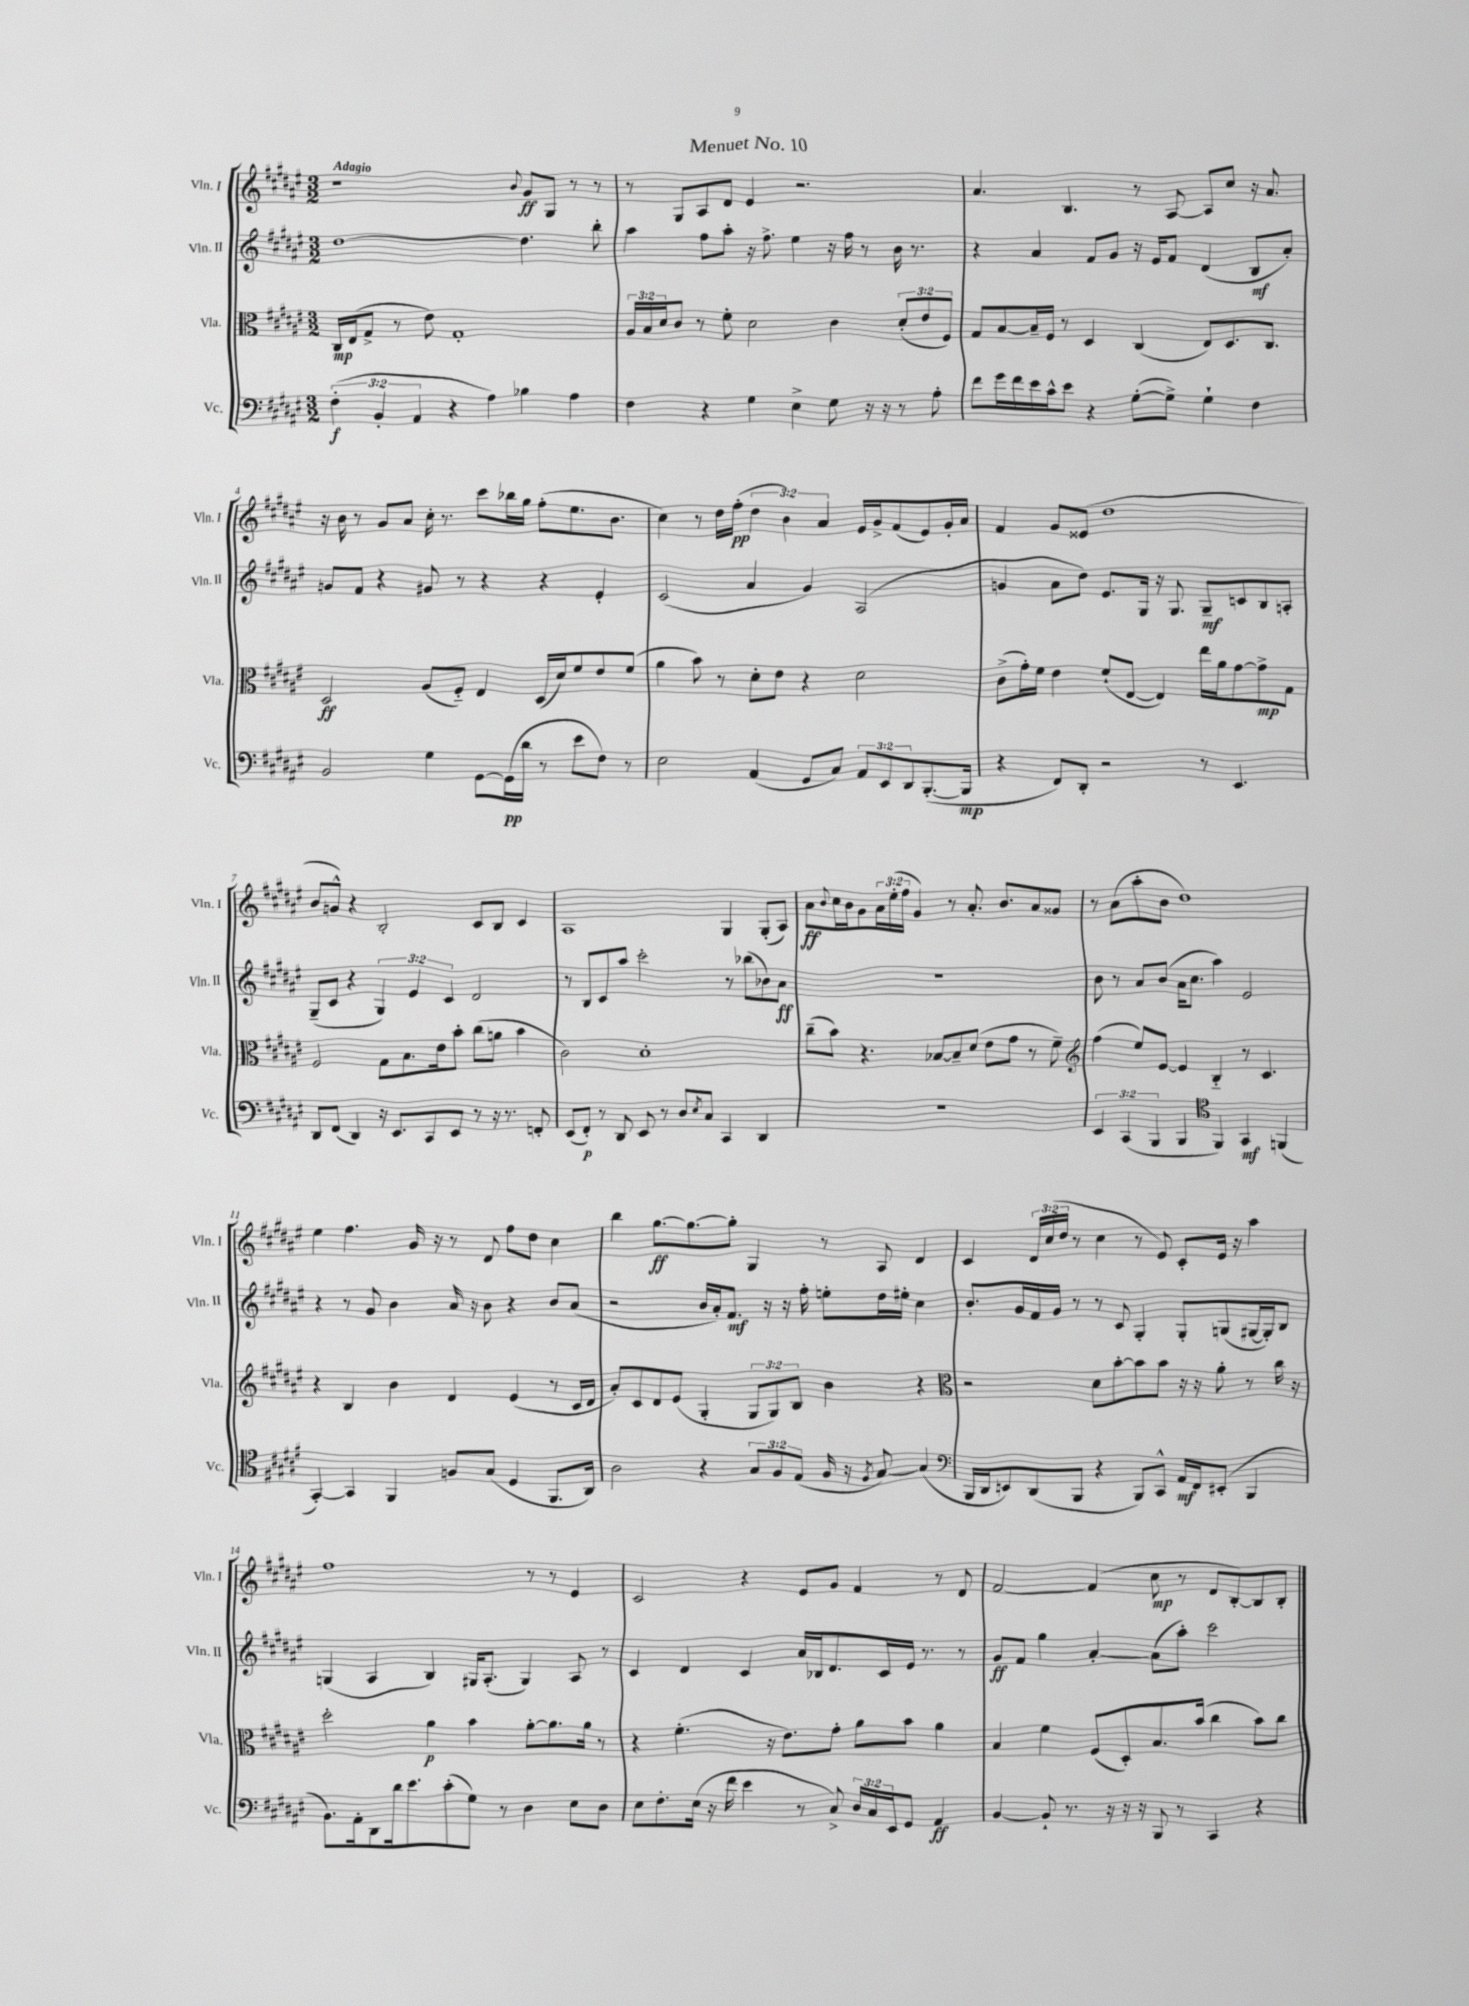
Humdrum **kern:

**kern	**dynam	**kern	**dynam	**kern	**dynam	**kern	**dynam
*part4	*part4	*part3	*part3	*part2	*part2	*part1	*part1
*staff4	*staff4	*staff3	*staff3	*staff2	*staff2	*staff1	*staff1
*I"Vc.	*	*I"Vla.	*	*I"Vln. II	*	*I"Vln. I	*
*I'Vc.	*	*I'Vla.	*	*I'Vln. II	*	*I'Vln. I	*
*clefF4	*	*clefC3	*	*clefG2	*	*clefG2	*
*k[f#c#g#d#a#e#]	*	*k[f#c#g#d#a#e#]	*	*k[f#c#g#d#a#e#]	*	*k[f#c#g#d#a#e#]	*
*M3/2	*	*M3/2	*	*M3/2	*	*M3/2	*
=1	=1	=1	=1	=1	=1	=1	=1
!	!	!	!	!	!	!LO:TX:a:B:t=Adagio	!
(6F#'\	f	16C#/LL	mp	[1dd#	.	1r	.
.	.	(16E#/J	.	.	.	.	.
.	.	8G#^/J	.	.	.	.	.
6BB'/	.	.	.	.	.	.	.
.	.	8r	.	.	.	.	.
6AA#/	.	.	.	.	.	.	.
.	.	8e#\)	.	.	.	.	.
4r	.	1G#'	.	.	.	.	.
4A#\)	.	.	.	.	.	.	.
.	.	.	.	.	.	8qqb/	.
4B-X\	.	.	.	4.dd#\]	.	8g#/L	ff
.	.	.	.	.	.	8G#/J	.
4A#\	.	.	.	.	.	8r	.
.	.	.	.	8bb'\	.	8r	.
=2	=2	=2	=2	=2	=2	=2	=2
4F#\	.	24A#/LL	.	4aa#\	.	8r	.
.	.	24B/	.	.	.	.	.
.	.	24d#/J	.	.	.	.	.
.	.	8c#/J	.	.	.	8G#/L	.
4r	.	8r	.	8ff#\L	.	8A#/	.
.	.	8f#'\	.	8aa#'\J	.	8d#/J	.
4G#\	.	2d#\	.	16r	.	4e#/	.
.	.	.	.	8.ff#^\	.	.	.
4E#^\	.	.	.	4ee#\	.	2.r	.
8G#\	.	4c#\	.	16r	.	.	.
.	.	.	.	16ff#\	.	.	.
16r	.	.	.	8r	.	.	.
16r	.	.	.	.	.	.	.
8r	.	(12d#'/L	.	16b\	.	.	.
.	.	.	.	8.r	.	.	.
.	.	12e#/	.	.	.	.	.
8A#'\	.	.	.	.	.	.	.
.	.	12F#/J)	.	.	.	.	.
=3	=3	=3	=3	=3	=3	=3	=3
8f#\L	.	8G#/L	.	4r	.	4.a#/	.
16g#\L	.	[8B/	.	.	.	.	.
16f#\	.	.	.	.	.	.	.
16e#\	.	16B~/L]	.	4a#/	.	.	.
16c#^^\J	.	16F#/JJ	.	.	.	.	.
8e#\J	.	8r	.	.	.	4.B/	.
4r	.	4D#/	.	8f#/L	.	.	.
.	.	.	.	8g#/J	.	.	.
([8G#'\L	.	(4C#/	.	16r	.	8r	.
.	.	.	.	16e#/KL	.	.	.
8G#^\J])	.	.	.	8f#/J	.	[8A#/	.
4G#`\	.	8E#/L)	.	(4d#/	.	8A#/L]	.
.	.	8.D#/	.	.	.	8cc#/J	.
4F#\	.	.	.	8B/L	mf	16r	.
.	.	8.C#/J	.	.	.	8.a#/	.
.	.	.	.	8a#'/J)	.	.	.
!!LO:LB:g=z
=4	=4	=4	=4	=4	=4	=4	=4
2BB/	.	2D#/	ff	8gn/L	.	16r	.
.	.	.	.	.	.	16b\	.
.	.	.	.	8f#/J	.	8r	.
.	.	.	.	4r	.	8g#/L	.
.	.	.	.	.	.	8a#/J	.
4G#\	.	(8A#/L	.	8g#X/	.	16cc#'\	.
.	.	.	.	.	.	8.r	.
.	.	8F#/J)	.	8r	.	.	.
[8GG#\L	.	4E#/	.	4r	.	8ccc#\L	.
(16GG#\L]	pp	.	.	.	.	16bb-X\L	.
16d#\JJ	.	.	.	.	.	16gg#\JJ	.
8r	.	(16D#/LL	.	4r	.	(8ff#'\L	.
.	.	16d#/J)	.	.	.	.	.
8e#\L	.	8f#/	.	.	.	8.ee#\	.
8F#\J)	.	8e#/	.	4e#'/	.	.	.
.	.	.	.	.	.	8.b\J	.
8r	.	(8f#/J	.	.	.	.	.
=5	=5	=5	=5	=5	=5	=5	=5
2E#\	.	4a#\	.	(2c#/	.	4cc#\)	.
.	.	8b\)	.	.	.	8r	.
.	.	8r	.	.	.	16dd#\LL	.
.	.	.	.	.	.	(16ff#'\JJ	pp
(4AA#/	.	8d#'\L	.	4a#/	.	6dd#\	.
.	.	8e#\J	.	.	.	.	.
.	.	.	.	.	.	6b\)	.
8GG#/L	.	4r	.	4g#/)	.	.	.
.	.	.	.	.	.	6a#/	.
8C#/J)	.	.	.	.	.	.	.
12AA#/L	.	2d#\	.	(2A#/	.	16e#/LL	.
.	.	.	.	.	.	16g#^/J	.
12EE#/	.	.	.	.	.	.	.
.	.	.	.	.	.	(8f#/	.
12DD#/	.	.	.	.	.	.	.
([8.BBB'/	.	.	.	.	.	8e#/)	.
.	.	.	.	.	.	16g#'/L	.
16BBB/Jk]	mp	.	.	.	.	16a#/JJ	.
=6	=6	=6	=6	=6	=6	=6	=6
4r	.	(8c#^\L	.	4gn/	.	4f#/	.
.	.	16g#'\L)	.	.	.	.	.
.	.	16f#\JJ	.	.	.	.	.
8FF#/L)	.	4e#\	.	8a#\L	.	8g#/L	.
8DD#'/J	.	.	.	8dd#\J)	.	(8e##X/J	.
2r	.	(8f#`/L	.	8.e#/L	.	1dd#	.
.	.	[8E#/J	.	.	.	.	.
.	.	.	.	16G#/Jk	.	.	.
.	.	4E#/])	.	16r	.	.	.
.	.	.	.	8.G#/	.	.	.
8r	.	16ee#\LL	.	8G#~/L	mf	.	.
.	.	16a#\J	.	.	.	.	.
4.EE#/	.	[8g#\	.	8cn/	.	.	.
.	.	8g#^\]	mp	8B/	.	.	.
.	.	8G#\J	.	8An'/J	.	.	.
!!LO:LB:g=z
=7	=7	=7	=7	=7	=7	=7	=7
8DD#/L	.	2F#/	.	(8G#~/L	.	8b/L	.
(8FF#/J	.	.	.	8c#/J	.	8gn^^/J)	.
4DD#/)	.	.	.	4r	.	4r	.
16r	.	8G#\L	.	6G#/)	.	2B'/	.
8.EE#/L	.	.	.	.	.	.	.
.	.	8.B\	.	.	.	.	.
.	.	.	.	6e#/	.	.	.
8CC#/	.	.	.	.	.	.	.
.	.	16e#\k	.	.	.	.	.
.	.	.	.	6c#/	.	.	.
8EE#/J	.	8b'\J	.	.	.	.	.
8r	.	(8cc#\L	.	2d#/	.	8c#/L	.
16r	.	8an\J	.	.	.	8B/J	.
8.r	.	.	.	.	.	.	.
.	.	4b\	.	.	.	4c#/	.
8FFn'/	.	.	.	.	.	.	.
=8	=8	=8	=8	=8	=8	=8	=8
(8EE#/L	.	2c#\)	.	8r	.	1A#	.
8FF#'/J)	p	.	.	8B/L	.	.	.
8r	.	.	.	8c#/	.	.	.
8DD#/	.	.	.	8aa#/J	.	.	.
8EE#/	.	1d#'	.	2ccc#'\	.	.	.
8r	.	.	.	.	.	.	.
8D#/L	.	.	.	.	.	.	.
8qE#/	.	.	.	.	.	.	.
8C#/J	.	.	.	.	.	.	.
4CC#/	.	.	.	8r	.	4G#/	.
.	.	.	.	(8bb-X\L	.	.	.
4DD#/	.	.	.	8b-X\)	.	(8G#'/L	.
.	.	.	.	8a#\J	ff	8A#/J)	.
=9	=9	=9	=9	=9	=9	=9	=9
1.r	.	(8cc#~\L	.	1.r	.	8a#\L	ff
.	.	.	.	.	.	8qqb/	.
.	.	8b\J)	.	.	.	16cc#\L	.
.	.	.	.	.	.	16b\J	.
.	.	4.r	.	.	.	8g#\	.
.	.	.	.	.	.	24a#\L	.
.	.	.	.	.	.	(24ee#'\	.
.	.	.	.	.	.	24ff#\JJ	.
.	.	.	.	.	.	4g#/)	.
.	.	[8B-X/L	.	.	.	.	.
.	.	8B-~/]	.	.	.	8r	.
.	.	(8d#/J	.	.	.	8.a#'/	.
.	.	8e#\L	.	.	.	.	.
.	.	.	.	.	.	8.b/L	.
.	.	8g#\J	.	.	.	.	.
.	.	8r	.	.	.	8a#/	.
.	.	8f#~\)	.	.	.	8g##X/J	.
=10	=10	=10	=10	=10	=10	=10	=10
*	*	*clefG2	*	*	*	*	*
6EE#/	.	(4ff#\	.	8b\	.	8r	.
.	.	.	.	8r	.	(8a#\L	.
(6CC#/	.	.	.	.	.	.	.
.	.	8ee#/L)	.	8a#/L	.	8aa#'\	.
6BBB/	.	.	.	.	.	.	.
.	.	[8e#/J	.	(8b/J	.	8b\J	.
4BBB/	.	4e#/]	.	16a#\KL	.	1dd#)	.
.	.	.	.	8.cc#\J	.	.	.
*clefC4	*	*	*	*	*	*	*
4FF#/)	.	4B/	.	4aa#\)	.	.	.
4GG#/	mf	8r	.	2e#/	.	.	.
.	.	4.c#/	.	.	.	.	.
(4FFn/	.	.	.	.	.	.	.
!!LO:LB:g=z
=11	=11	=11	=11	=11	=11	=11	=11
[4GG#'/)	.	4r	.	4r	.	4ee#\	.
4GG#/]	.	4B/	.	8r	.	4.ff#\	.
.	.	.	.	8g#/	.	.	.
4FF#/	.	4b\	.	4b\	.	.	.
.	.	.	.	.	.	16g#/	.
.	.	.	.	.	.	16r	.
8Fn/L	.	4d#/	.	16a#/	.	8r	.
.	.	.	.	16r	.	.	.
(8G#/J	.	.	.	8b\	.	8d#/	.
4D#/	.	(4e#/	.	4r	.	8ff#\L	.
.	.	.	.	.	.	8dd#\J	.
8.FF#/L	.	8r	.	8b/L	.	4cc#\	.
.	.	16c#/LL	.	(8a#/J	.	.	.
16AA#/Jk)	.	16d#/JJ	.	.	.	.	.
=12	=12	=12	=12	=12	=12	=12	=12
2A#\	.	8a#'/L)	.	2r	.	4bb\	.
.	.	8c#/	.	.	.	.	.
.	.	8d#/	.	.	.	[8.gg#\L	ff
.	.	(8e#/J	.	.	.	.	.
.	.	.	.	.	.	8.gg#\_	.
4r	.	4G#'/	.	16b/LL	.	.	.
.	.	.	.	16a#'/J)	.	.	.
.	.	.	.	8.f#/J	mf	8gg#'\J]	.
12G#/L	.	12G#/L	.	.	.	4G#/	.
.	.	.	.	16r	.	.	.
12F#/	.	12G#/)	.	.	.	.	.
.	.	.	.	16r	.	.	.
(12E#/J	.	12B/J	.	.	.	.	.
.	.	.	.	16ff#'\	.	.	.
16F#/	.	4b\	.	8een'\L	.	8r	.
16r	.	.	.	.	.	.	.
8qF#/	.	.	.	.	.	.	.
[8G#/)	.	.	.	16dd#\L	.	8A#/	.
.	.	.	.	16ee#X'\JJ	.	.	.
(4G#/]	.	4r	.	4cc#\	.	4d#/	.
=13	=13	=13	=13	=13	=13	=13	=13
*clefF4	*	*clefC3	*	*	*	*	*
16BBB/LL	.	2r	.	8.b'/L	.	4c#/	.
16DD#/J	.	.	.	.	.	.	.
8EEn/)	.	.	.	.	.	.	.
.	.	.	.	16g#/L	.	.	.
(8DD#/	.	.	.	16f#/	.	24d#/LL	.
.	.	.	.	.	.	(24cc#/	.
.	.	.	.	16g#/JJ	.	.	.
.	.	.	.	.	.	24dd#/JJ	.
8BBB/J	.	.	.	8r	.	8r	.
4r	.	8d#\L	.	8r	.	4cc#\	.
.	.	[8b'\	.	8c#/	.	.	.
8BBB/L)	.	8b\]	.	4G#'/	.	8r	.
8CC#^^/J	.	8b\J	.	.	.	8e#/)	.
16AA#/LL	mf	16r	.	8G#'/L	.	8c#'/L	.
16FF#/J	.	16r	.	.	.	.	.
(8EE#X'/J	.	8a#'\	.	(8Gn/	.	16e#/Jk	.
.	.	.	.	.	.	16r	.
4BBB/	.	8r	.	[16G#X/L	.	4aa#\	.
.	.	.	.	16G#'/J])	.	.	.
.	.	16cc#\	.	8B/J	.	.	.
.	.	16r	.	.	.	.	.
!!LO:LB:g=z
=14	=14	=14	=14	=14	=14	=14	=14
8.BB\L)	.	2dd#'\	.	(4Gn/	.	1ff#	.
16AA#'\k	.	.	.	.	.	.	.
8DD#\	.	.	.	4A#/	.	.	.
16d#\k	.	.	.	.	.	.	.
8.e#\	.	.	.	.	.	.	.
.	.	4a#\	p	4B/)	.	.	.
(8c#'\	.	.	.	.	.	.	.
8G#\J)	.	4b\	.	16G#X/KL	.	.	.
.	.	.	.	(8.A#'/J	.	.	.
8r	.	.	.	.	.	.	.
4D#\	.	[8a#'\L	.	4G#/)	.	8r	.
.	.	8.a#\]	.	.	.	8r	.
8E#\L	.	.	.	8A#/	.	4e#/	.
.	.	16a#\Jk	.	.	.	.	.
8D#\J	.	8r	.	8r	.	.	.
=15	=15	=15	=15	=15	=15	=15	=15
8E#\L	.	4r	.	4c#/	.	2c#/	.
8.F#'\	.	.	.	.	.	.	.
.	.	(4.f#'\	.	4d#/	.	.	.
(16E#\Jk	.	.	.	.	.	.	.
16r	.	.	.	.	.	.	.
16f#\	.	.	.	.	.	.	.
4e#\	.	.	.	4c#/	.	4r	.
.	.	16r	.	.	.	.	.
.	.	8.e#\L)	.	.	.	.	.
8r	.	.	.	16a#/LL	.	8e#/L	.
.	.	.	.	16B-X/J	.	.	.
8C#^/)	.	8g#'\J	.	8.d#/	.	8g#/J	.
24D#/LL	.	8a#\L	.	.	.	4f#/	.
24C#/	.	.	.	.	.	.	.
.	.	.	.	16c#/L	.	.	.
24EE#/J	.	.	.	.	.	.	.
8GG#/J	.	8b\J	.	16e#/JJ	.	.	.
.	.	.	.	8.r	.	.	.
4AA#/	ff	4a#\	.	.	.	8r	.
.	.	.	.	8r	.	8d#/	.
=16	=16	=16	=16	=16	=16	=16	=16
[4BB/	.	4B/	.	8g#/L	ff	[2f#/	.
.	.	.	.	8f#/J	.	.	.
8BB`/]	.	4f#\	.	4gg#\	.	.	.
8.r	.	.	.	.	.	.	.
.	.	(8F#/L	.	[4a#'/	.	(4f#/]	.
16r	.	.	.	.	.	.	.
16r	.	8D#'/)	.	.	.	.	.
16r	.	.	.	.	.	.	.
8BBB/	.	8.B/	.	(8a#\L]	.	8cc#\	mp
8r	.	.	.	8aa#'\J)	.	8r	.
.	.	(16b/Jk	.	.	.	.	.
4CC#/	.	4cc#\	.	2ccc#\	.	8d#/L	.
.	.	.	.	.	.	[8B'/)	.
4r	.	8b\L)	.	.	.	8B/]	.
.	.	8cc#\J	.	.	.	8B'/J	.
==	==	==	==	==	==	==	==
*-	*-	*-	*-	*-	*-	*-	*-
